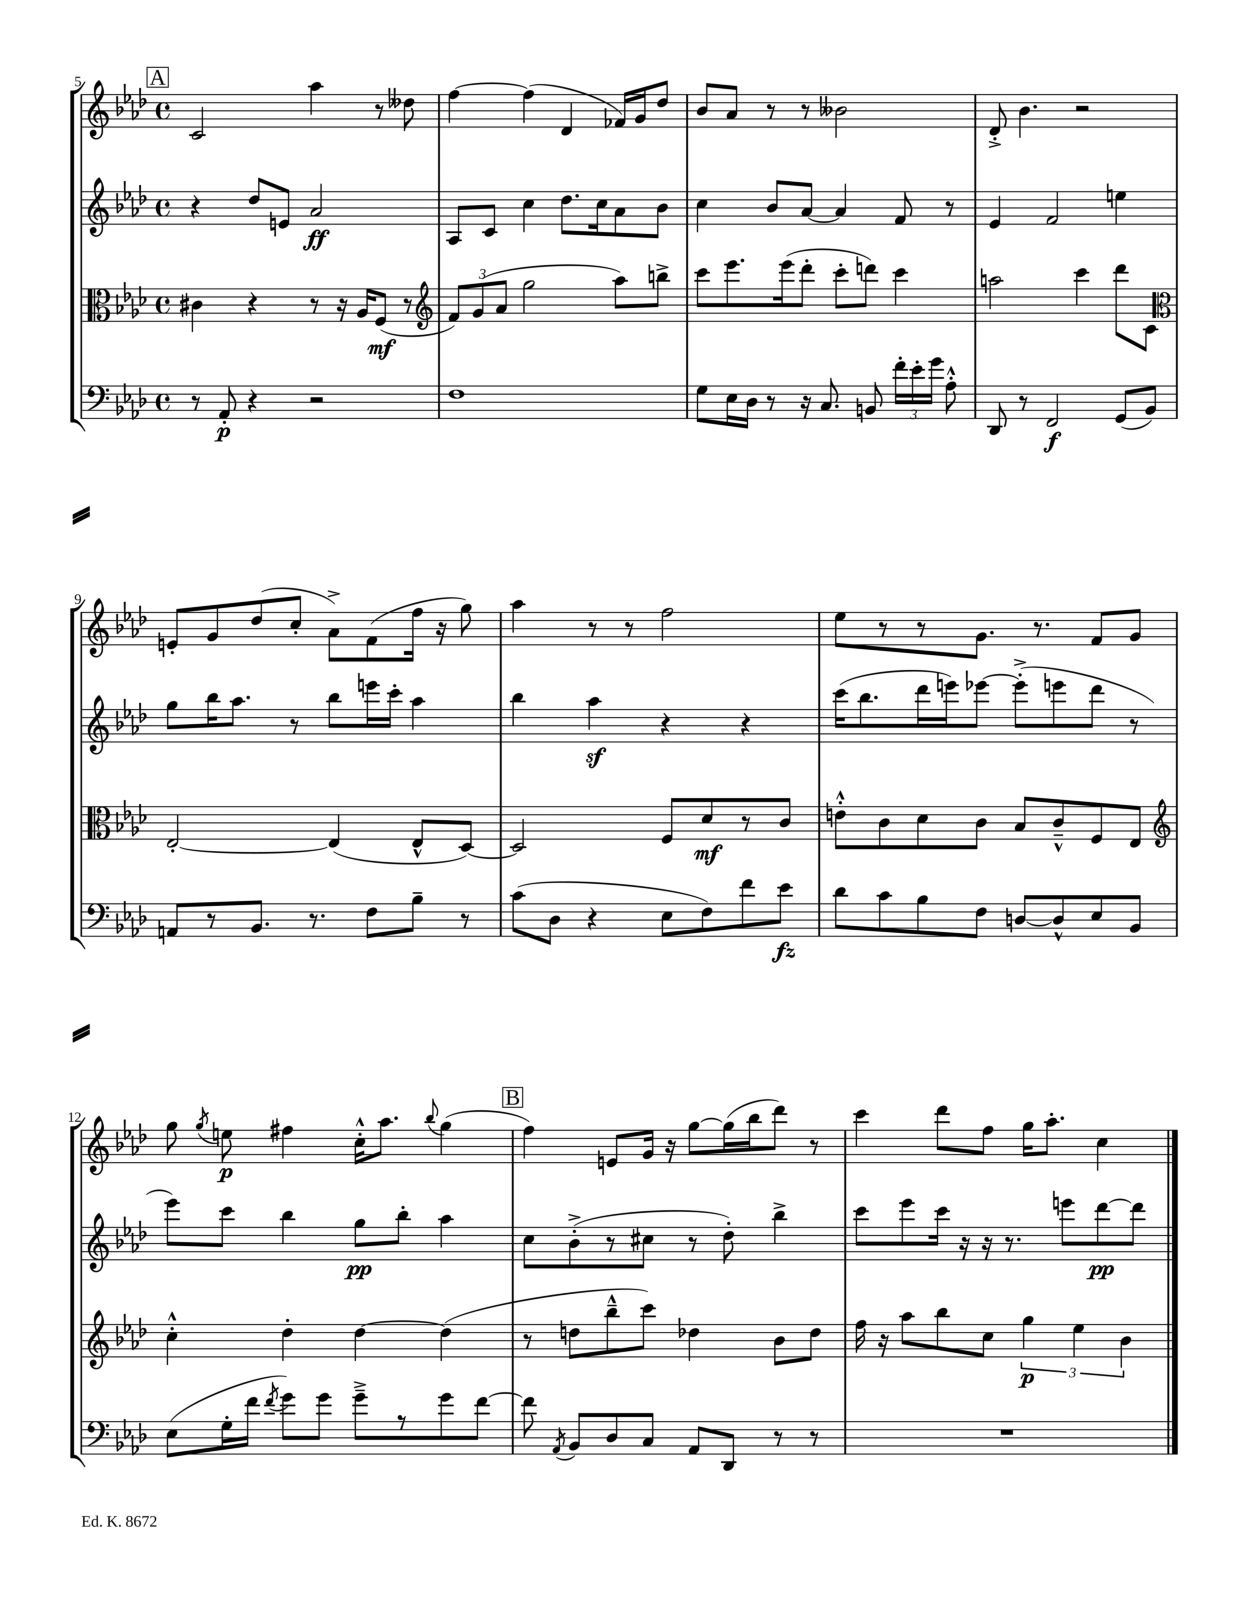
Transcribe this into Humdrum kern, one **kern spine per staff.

**kern	**kern	**kern	**kern
*staff4	*staff3	*staff2	*staff1
*clefF4	*clefC3	*clefG2	*clefG2
*k[b-e-a-d-]	*k[b-e-a-d-]	*k[b-e-a-d-]	*k[b-e-a-d-]
*M4/4	*M4/4	*M4/4	*M4/4
*met(c)	*met(c)	*met(c)	*met(c)
8r	4c#	4r	2c
8AA-'	.	.	.
4r	4r	8dd-	.
.	.	8e	.
2r	8r	2a-	4aa-
.	16r	.	.
.	16A-	.	.
.	(8F	.	8r
.	8r	.	8dd--
=	=	=	=
*	*clefG2	*	*
1F	12f)	8A-	[4ff
.	(12g	.	.
.	.	8c	.
.	12a-	.	.
.	2gg	4cc	(4ff]
.	.	8.dd-	4d-
.	.	16cc	.
.	8aa-)	8a-	16f-)
.	.	.	16g
.	8bb^	8b-	8dd-
=	=	=	=
8G	8ccc	4cc	8b-
16E-	8.eee-	.	8a-
16D-	.	.	.
8r	.	8b-	8r
.	(16eee-	.	.
16r	8ddd-'	[8a-	8r
8.C	.	.	.
.	8ccc'	4a-]	2b--
8BB	8ddd)	.	.
24f'	4ccc	8f	.
24e-'	.	.	.
24g	.	.	.
8A-'^^	.	8r	.
=	=	=	=
8DD-	2aa	4e-	8d-'^
8r	.	.	4.b-
2FF	.	2f	.
.	4ccc	.	2r
(8GG	8ddd-	4ee	.
8BB-)	8c	.	.
=	=	=	=
*	*clefC3	*	*
8AA	[2E-'	8gg	8e'
8r	.	16bb-	8g
.	.	8.aa-	.
8.BB-	.	.	(8dd-
.	.	8r	8cc'
8.r	.	.	.
.	(4E-]	8bb-	8a-^)
8F	.	16eee	(8f
.	.	16ccc'	.
8B-~	8E-^^	4aa-	16ff
.	.	.	16r
8r	[8D-)	.	8gg)
=	=	=	=
(8c	2D-]	4bb-	4aa-
8D-	.	.	.
4r	.	4aa-	8r
.	.	.	8r
8E-	8F	4r	2ff
8F)	8d-	.	.
8f	8r	4r	.
8e-	8c	.	.
=	=	=	=
8d-	8e'^^	(16ccc	8ee-
.	.	8.bb-	.
8c	8c	.	8r
8B-	8d-	16ddd-	8r
.	.	16eee)	.
8F	8c	[8eee-	8.g
[8D	8B-	(8eee-'^]	.
.	.	.	8.r
8D^^]	8c~^^	8eee	.
8E-	8F	8ddd-	8f
8BB-	8E-	8r	8g
=	=	=	=
*	*clefG2	*	*
(8E-	4cc'^^	8eee-)	8gg
.	.	.	8qgg
16G'	.	8ccc	8ee
16f	.	.	.
8qf	.	.	.
8g)	4dd-'	4bb-	4ff#
8g	.	.	.
8g~^	[4dd-	8gg	16cc'^^
.	.	.	8.aa-
8r	.	8bb-'	.
.	.	.	8qqbb-
8g	(4dd-]	4aa-	(4gg
[8f	.	.	.
=	=	=	=
8f]	8r	8cc	4ff)
8qAA-	.	.	.
8BB-	8dd	(8b-'^	.
8D-	8bb-~^^	8r	8e
8C	8ccc)	8cc#	16g
.	.	.	16r
8AA-	4dd-	8r	[8gg
8DD-	.	8dd-')	(16gg]
.	.	.	16bb-
8r	8b-	4bb-^	8ddd-)
8r	8dd-	.	8r
=	=	=	=
1r	16ff	8ccc	4ccc
.	16r	.	.
.	8aa-	8eee-	.
.	8bb-	16ccc	8ddd-
.	.	16r	.
.	8cc	16r	8ff
.	.	8.r	.
.	6gg	.	16gg
.	.	.	8.aa-'
.	.	8eee	.
.	6ee-	.	.
.	.	[8ddd-	4cc
.	6b-	.	.
.	.	8ddd-]	.
==	==	==	==
*-	*-	*-	*-
